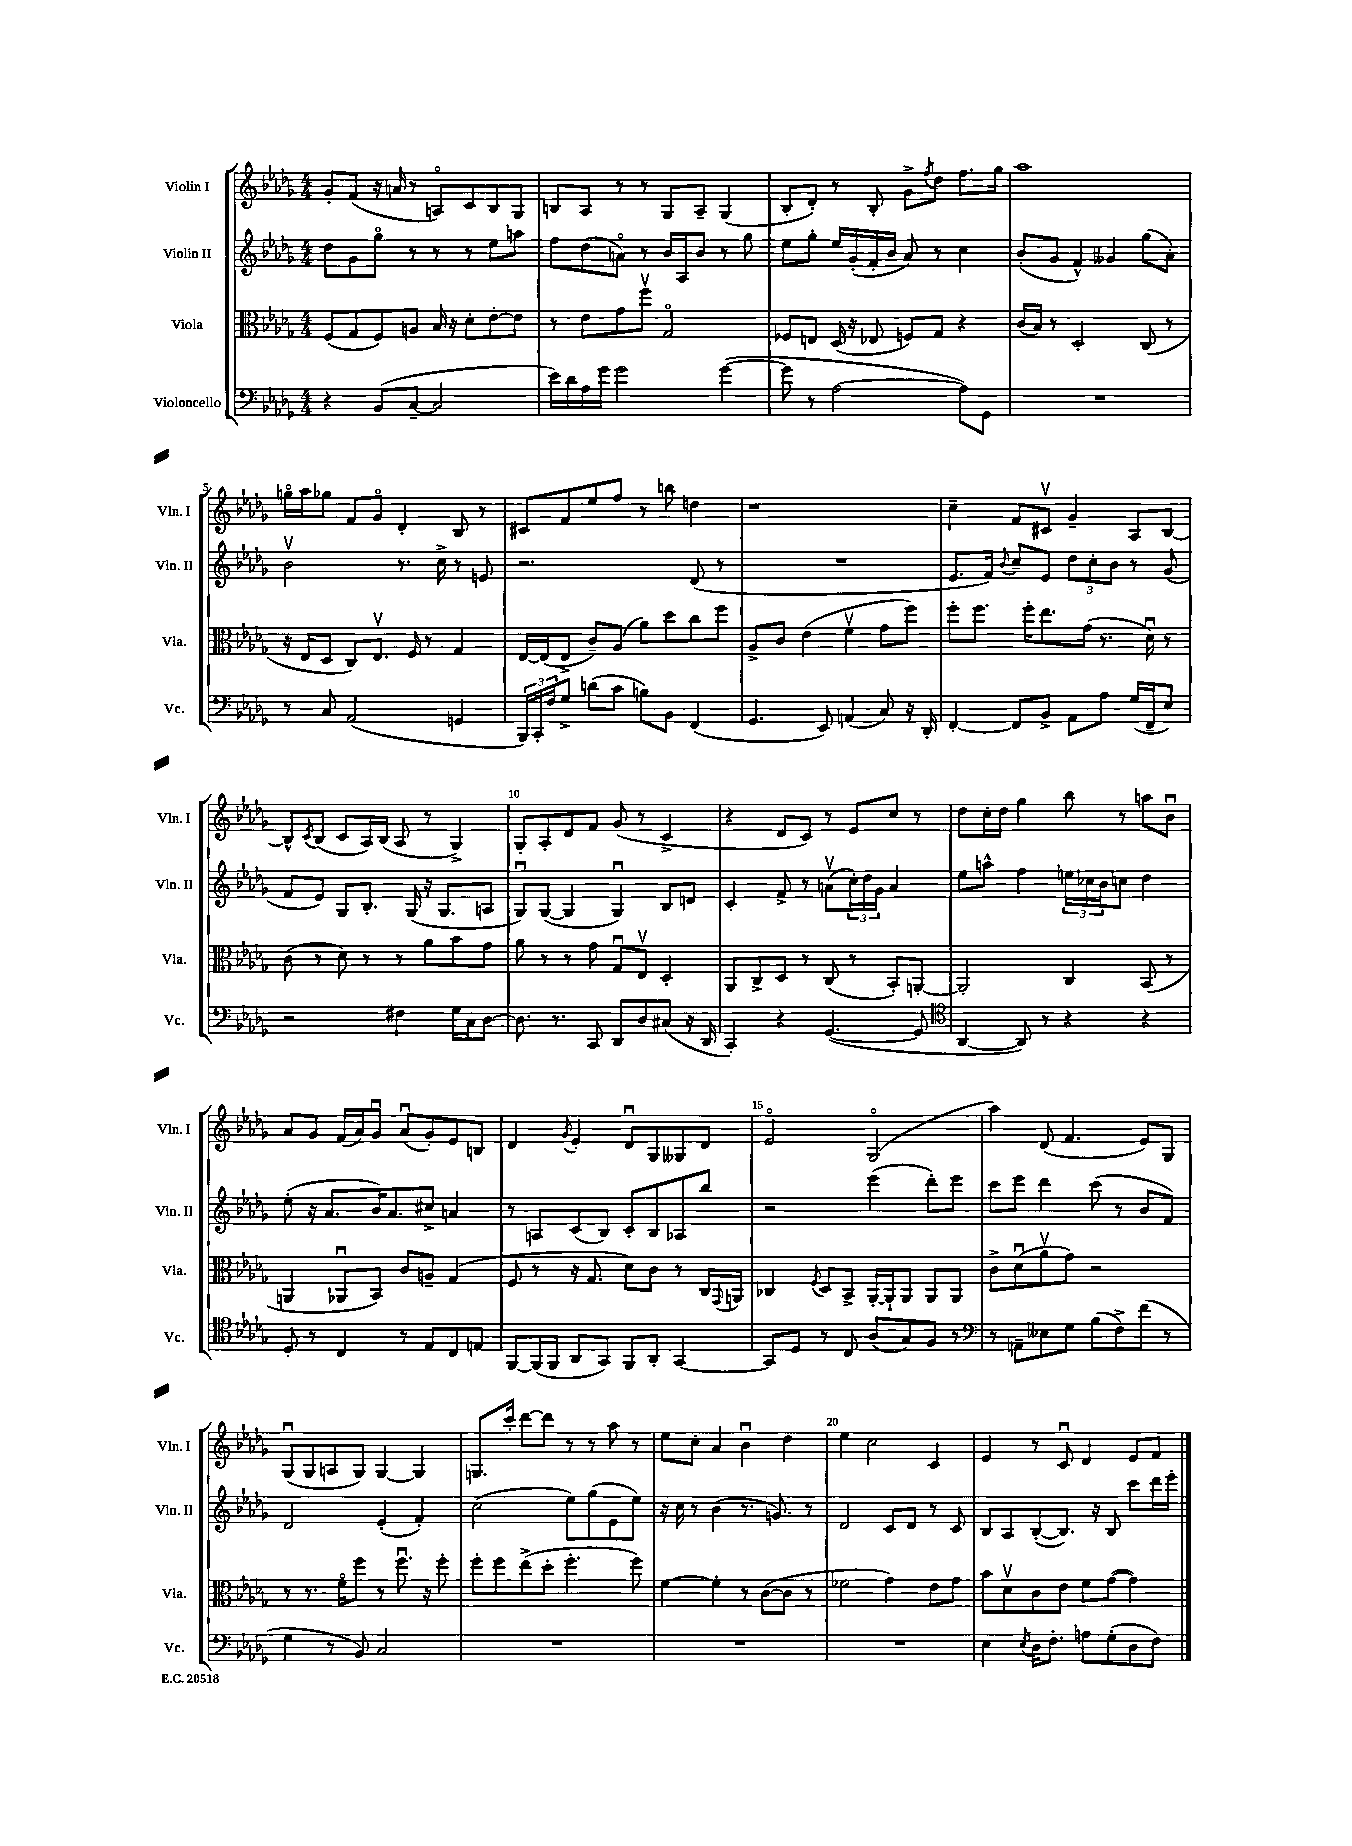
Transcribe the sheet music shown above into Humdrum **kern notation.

**kern	**kern	**kern	**kern
*part4	*part3	*part2	*part1
*staff4	*staff3	*staff2	*staff1
*I"Violoncello	*I"Viola	*I"Violin II	*I"Violin I
*I'Vc.	*I'Vla.	*I'Vln. II	*I'Vln. I
*clefF4	*clefC3	*clefG2	*clefG2
*k[b-e-a-d-g-]	*k[b-e-a-d-g-]	*k[b-e-a-d-g-]	*k[b-e-a-d-g-]
*M4/4	*M4/4	*M4/4	*M4/4
=1	=1	=1	=1
4r	(8F/L	8dd-\L	8g-'/L
.	8G-/	8g-\	(8f/J
(8BB-/L	8F/)	8gg-\J	16r
.	.	.	16an/
[8C~/J	8An/J	8r	8r
2C/]	16B-/	8r	8An/L)
.	16r	.	.
.	8d-'\L	8r	8c/
.	[8e-'\	8ee-\L	8B-/
.	8e-\J]	8aan\J	8G-/J
=2	=2	=2	=2
16e-\LL)	8r	8ff\L	8Bn/L
16d-\	.	.	.
16A-\	8e-\L	(8dd-\	8A-/J
16g-\JJ	.	.	.
2g-\	8g-\	8an\J)	8r
.	8ffv\J	8r	8r
.	2G-/	16b-/LL	8G-/L
.	.	16A-/J	.
.	.	8b-/J	8A-~/J
([4g-\	.	8r	(4G-/
.	.	8gg-\	.
=3	=3	=3	=3
8g-\]	8F-X/L	8ee-\L	8B-'/L
8r	8En/J	8gg-'\J	8d-'/J)
[2A-\	(16D-/	16ee-/LL	8r
.	16r	(16g-'/	.
.	8E-X/	16f'/	8B-'/
.	.	16b-/JJ	.
.	8Fn/L)	8a-/)	8g-^\L
.	.	.	8qff/
.	8G-/J	8r	8dd-\J
8A-\L])	4r	4cc\	8.ff\L
8GG-\J	.	.	.
.	.	.	16gg-\Jk
=4	=4	=4	=4
1r	(16c/LL	(8b-'/L	1aa-
.	16B-/JJ)	.	.
.	8r	8g-/J	.
.	2D-'/	4f^^/)	.
.	.	4g--X/	.
.	(8C/	(8gg-\L	.
.	8r	8a-'\J)	.
!!LO:LB:g=z
=5	=5	=5	=5
8r	16r	2b-v\	16ggn\LL
.	16E-/KL	.	16aa-\J
8C/	8D-/J	.	8gg-X\J
(2AA-/	8C/L)	.	8f/L
.	8.E-v/J	.	8g-/J
.	.	8.r	4d-'/
.	16F/	.	.
.	8r	.	.
.	.	16cc^\	.
4GGn/	4G-/	8r	8B-/
.	.	8en/	8r
=6	=6	=6	=6
24BBB-/LL)	[16E-/LL	2.r	8c#X/L
24CC'/	.	.	.
.	(16E-/J]	.	.
24F/J	.	.	.
8G-^/J	8E-^/J	.	8f/
(8dn\L	8c~/L)	.	8ee-/
8c\J	(8A-/J	.	8ff/J
8Bn\L)	8a-\L)	.	8r
8BB-\J	8dd-\	.	8bbn\
(4FF/	8cc\	(8d-/	4ddn\
.	8ff\J	8r	.
=7	=7	=7	=7
4.GG-/	8A-^/L	1r	1r
.	8c/J	.	.
.	(4e-\	.	.
8EE-/)	.	.	.
(4AAn/	4fv\	.	.
8C/)	8g-\L	.	.
16r	8ff\J)	.	.
16DD-'/	.	.	.
=8	=8	=8	=8
[4FF'/	8ff'\L	8.e-/L	4cc~\
.	8.ff\J	.	.
.	.	16f/Jk)	.
.	.	8qqb-/	.
8FF/L]	.	8cc~/L	8f/L
.	16ff'\KL	.	.
8BB-^/J	8.ee-\	8e-/J	8c#Xv/J
8AA-\L	.	12dd-\L	4g-~/
.	(16g-\Jk	.	.
.	.	12cc'\	.
8A-\J	8.r	.	.
.	.	12b-\J	.
(16G-/LL	.	8r	8A-/L
16FF~/J	16d-u\)	.	.
8E-/J)	8r	(8g-/	[8B-/J
!!LO:LB:g=z
=9	=9	=9	=9
2r	(8c\	8f/L	8B-^^/L]
.	.	.	8qc/
.	8r	8e-/J)	(8B-/J
.	8d-\)	8G-/L	8c/L
.	8r	8.B-'/J	16A-/L)
.	.	.	(16B-/JJ
4F#X\	8r	.	8A-/
.	.	(16G-/	.
.	8a-\L	16r	8r
.	.	8.G-/L	.
16G-\LL	8b-\	.	4G-^/)
16C\J	.	.	.
[8D-\J	8g-\J	8An/J	.
=10	=10	=10	=10
8.D-\]	8a-\	8G-u/L)	8G-'/L
.	8r	([8G-/J	8A-'/
8.r	.	.	.
.	8r	4G-/]	8d-/
8CC/	8g-\	.	8f/J
8DD-/L	8G-u/L	4G-u/)	(8g-/
8D-/	8E-v/J	.	8r
(8C#X/J	4D-'/	8B-/L	4c^/
16r	.	8dn/J	.
16DD-/	.	.	.
=11	=11	=11	=11
4CC'/)	8AA-/L	4c'/	4r
.	8C^/	.	.
4r	8D-/J	8f^/	8d-/L
.	8r	8r	8c/J)
([4.GG-/	(8C/	(8anv\L	8r
.	8r	24cc'\L)	8e-/L
.	.	24dd-\	.
.	.	24g-\JJ	.
.	8BB-'/L)	4a/	8cc/J
8GG-/]	[8AAn'/J	.	8r
=12	=12	=12	=12
*clefC4	*	*	*
[4AA-/	2AA'/]	8ee-\L	8dd-\L
.	.	8aan^^\J	16cc'\L
.	.	.	16dd-\JJ
8AA-/])	.	4ff\	4gg-\
8r	.	.	.
4r	4C/	24een\LL	8bb-\
.	.	24cc-X\	.
.	.	24b-\J	.
.	.	8ccn\J	8r
4r	(8BB-/	4dd-\	8aan\L
.	8r	.	8b-u\J
!!LO:LB:g=z
=13	=13	=13	=13
8D-'/	4AAn/	(8ee-'\	8a-/L
8r	.	16r	8g-/J
.	.	8.a-/L	.
4C/	8AA-Xu/L	.	(16f/LL
.	.	.	16a-/J)
.	8BB-/J)	16b-/K)	8g-u/J
.	.	8.a-/	.
8r	8c/L	.	(8a-u/L
8E-/L	8An~/J	8cc#X^/J	8g-'/)
8C/	(4G-/	4an/	8e-/
8En/J	.	.	8Bn/J
=14	=14	=14	=14
[8FF/L	8F/	8r	4d-/
(16FF/L]	8r	8An/L	.
16FF/JJ	.	.	.
.	.	.	8qg-/
8AA-/L	16r	(8c/	4e-'/
.	8.G-/	.	.
8GG-/J)	.	8B-/J)	.
8FF/L	8d-\L)	8c'/L	8d-u/L
8AA-'/J	8c\J	8B-/	8G-/
[4GG-/	8r	8A-X/	8G--X/
.	16C/LL	8bb-/J	8d-/J
.	8qqGG-/	.	.
.	16AAn/JJ	.	.
=15	=15	=15	=15
8GG-/L]	4C-X/	2r	2e-/
8D-/J	.	.	.
.	8qF/	.	.
8r	8D-/L	.	.
8C/	8BB-^/J	.	.
(8A-/L	[16AA-'/LL	(4eee-\	(2G-/
.	16AA-`/J]	.	.
8G-/)	8AA-/J	.	.
8F/J	8AA-/L	8ddd-'\L)	.
8r	8AA-/J	8eee-\J	.
=16	=16	=16	=16
*clefF4	*	*	*
8r	8c^\L	8ccc\L	4aa-\)
8AAn~\L	(8d-u\	8eee-\J	.
8E--X\	8a-v\	4ddd-\	(8d-/
8G-\J	8g-\J)	.	4.f/
(8B-\L	2r	(8ccc\	.
8F^\)	.	8r	.
(8f\J	.	8b-/L	8e-/L)
8r	.	8f/J)	8G-/J
!!LO:LB:g=z
=17	=17	=17	=17
4G-\	8r	2d-/	(8G-u/L
.	8.r	.	8G-/
8r	.	.	8An/
.	16f\KL	.	.
8BB-/)	8ff\J	.	8G-/J)
2C/	8r	(4e-'/	[4G-/
.	8.ffu\	.	.
.	.	4f'/)	4G-/]
.	16r	.	.
.	8ff'\	.	.
=18	=18	=18	=18
1r	8ff'\L	(2cc\	8.Gn/L
.	8ff\	.	.
.	.	.	16ccc'/Jk
.	(8ee-^\	.	[8ddd-\L
.	8dd-'\J	.	8ddd-\J]
.	4.ff'\	8ee-\L)	8r
.	.	(8gg-\	8r
.	.	8e-\	8aa-\
.	8ff\)	8ee-\J)	8r
=19	=19	=19	=19
1r	[4f\	16r	8ee-\L
.	.	16cc\	.
.	.	8r	8cc'\J
.	4f'\]	(4b-\	4a-/
.	8r	8.r	4b-u\
.	([8c\L	.	.
.	.	8.gn/)	.
.	8c\J]	.	4dd-\
.	8r	8r	.
=20	=20	=20	=20
1r	2f-X\	2d-/	4ee-\
.	.	.	2cc\
.	4g-\)	8c/L	.
.	.	8d-/J	.
.	8e-\L	8r	4c/
.	8g-\J	8c/	.
=21	=21	=21	=21
4E-\	8b-\L	8B-/L	4e-/
.	8d-v\	8A-/	.
8qE-/	.	.	.
16D-\KL	8c\	([8B-'/	8r
8.F'\J	.	.	.
.	8e-\J	8.B-/J])	8cu/
8An\L	8f\L	.	4d-/
.	.	16r	.
(8G-'\	([8g-\J	8B-/	.
8D-\	4g-\])	8ccc\L	8e-/L
8F\J)	.	16ddd-\L	8f/J
.	.	16eee-'\JJ	.
==	==	==	==
*-	*-	*-	*-
